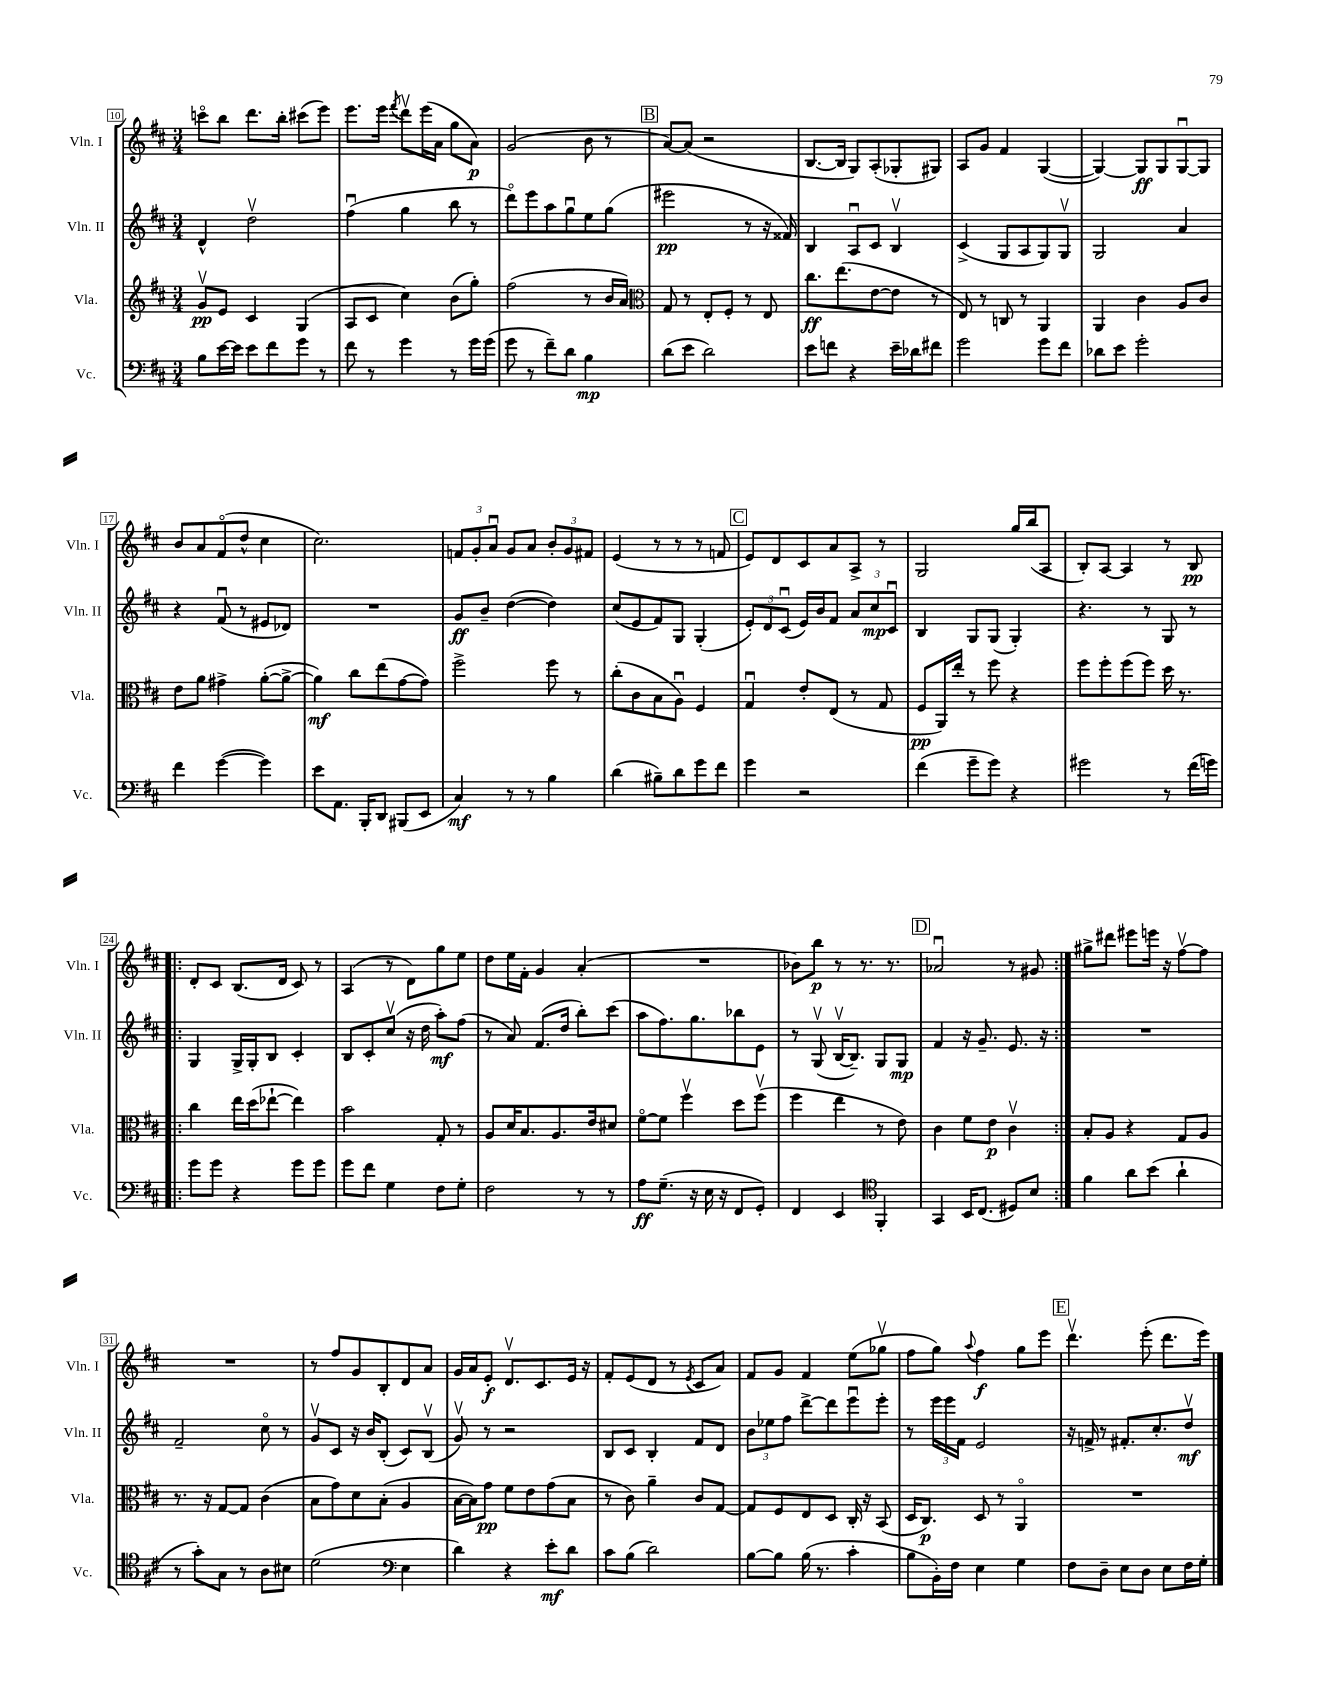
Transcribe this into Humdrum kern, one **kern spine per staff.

**kern	**kern	**kern	**kern
*staff4	*staff3	*staff2	*staff1
*clefF4	*clefG2	*clefG2	*clefG2
*k[f#c#]	*k[f#c#]	*k[f#c#]	*k[f#c#]
*M3/4	*M3/4	*M3/4	*M3/4
8B\L	8gv/L	4d^^/	8ccco\L
[16e\L	8e/J	.	8bb\J
16e\]JJ	.	.	.
8e\L	4c#/	2ddv\	8.ddd\L
8f#\	.	.	.
.	.	.	16bb'\Jk
8g\J	(4G/	.	(8ccc#\L
8r	.	.	8eee\J)
=	=	=	=
8f#\	8A/L	(4ff#u\	8.eee\L
8r	8c#/J	.	.
.	.	.	16eee\Jk
.	.	.	8qfff#/
4g\	4cc#\)	4gg\	8dddv\L
.	.	.	(16eee\L
.	.	.	16a\JJ
8r	(8b\L	8bb\	8gg\L
16g\LL	8gg'\J)	8r	8a\J)
(16g\JJ	.	.	.
=	=	=	=
8g\	(2ff#\	8dddo\L)	(2g/
8r	.	8eee\	.
8f#~\L)	.	8aa\	.
8d\J	.	8ggu\	.
4B\	8r	8ee\	8b\
.	16b/LL	(8gg\J	8r
.	16a/JJ)	.	.
=	=	=	=
*	*clefC3	*	*
(8d\L	8G/	2eee#\	[8a/L)
8e\J	8r	.	(8a/]J
2d\)	8E'/L	.	2r
.	8F#'/J	.	.
.	8r	8r	.
.	8E/	16r	.
.	.	16f##/)	.
=	=	=	=
8e\L	8.cc#\L	4B/	[8.B/L
8f\J	.	.	.
.	(8.ee\	.	16B/]Jk
4r	.	8Au/L	8G/L)
.	[8e\	8c#/J	(8A'/
16e~\LL	8e\]J	4Bv/	8G-'/
16d-\J	.	.	.
8f#\J	8r	.	8G#/J)
=	=	=	=
2g\	8E/)	(4c#^/	8A/L
.	8r	.	8g/J
.	8C/	8G/L	4f#/
.	8r	8A/	.
8g\L	4AA/	8G/)	([4G/
8f#\J	.	8Gv/J	.
=	=	=	=
8d-\L	4AA/	2G/	4G/_)
8e\J	.	.	.
2g'\	4c#\	.	8G/]L
.	.	.	8G/
.	8A/L	4a/	[8Gu/
.	8c#/J	.	8G/]J
=	=	=	=
4f#\	8e\L	4r	8b/L
.	8a\J	.	8a/
([4g\	4g#^\	(8f#u/	(8f#o/
.	.	8r	8dd^^/J
4g\])	([8a'\L	8e#/L	4cc#\
.	8a^\_J	8d-/J)	.
=	=	=	=
8e\L	4a\])	2.r	2.cc#\)
8.AA\J	.	.	.
.	8cc#\L	.	.
16BBB'/LK	.	.	.
8DD/J	(8ee\	.	.
(8BBB#/L	[8g\	.	.
8EE/J	8g\]J)	.	.
=	=	=	=
4C#/)	2ff#^\	8g/L	12f/L
.	.	.	12g'/
.	.	8b~/J	.
.	.	.	12au/J
8r	.	([4dd\	8g/L
8r	.	.	8a/J
4B\	8ff#\	4dd\])	12b'/L
.	.	.	12g/
.	8r	.	.
.	.	.	12f#/J
=	=	=	=
(4d\	(8cc#'\L	(8cc#/L	(4e/
.	8c#\	8e/	.
8B#~\L)	8B\	8f#/)	8r
8d\	8Au\J)	8G/J	8r
8g\	4F#/	(4G'/	8r
8f#\J	.	.	8f/
=	=	=	=
4g\	4Gu/	12e'/L)	8e/L)
.	.	12d/	.
.	.	.	8d/
.	.	(12c#u/J	.
2r	8e'/L	16e/LL)	8c#/
.	.	16b/J	.
.	(8E/J	8f#/J	8a/
.	8r	12a/L	8A^/J
.	.	12cc#/	.
.	8G/	.	8r
.	.	12c#u/J	.
=	=	=	=
(4f#\	8F#/L	4B/	2G/
.	16AA/L)	.	.
.	16ee'/JJ	.	.
8g~\L	8r	8G/L	.
8g\J)	8ff#\	(8G/J	.
4r	4r	4G'/)	16gg/LL
.	.	.	(16bb/J
.	.	.	8A/J
=	=	=	=
2g#\	8ff#\L	4.r	8B'/L)
.	8ff#'\	.	[8A/J
.	(8ff#\	.	4A/]
.	8ff#\J)	8r	.
8r	16dd\	8G/	8r
.	8.r	.	.
(16f#\LL	.	8r	8B/
16g\JJ)	.	.	.
=!|:	=!|:	=!|:	=!|:
8g\L	4cc#\	4G/	8d'/L
8g\J	.	.	8c#/J
4r	16ee\LL	16G^/LL	(8.B/L
.	(16dd\J	16G'/J	.
.	[8ee-`\J	8B/J	.
.	.	.	16d/Jk
8g\L	4ee-\])	4c#'/	8c#/)
8g\J	.	.	8r
=	=	=	=
8g\L	2b\	8B/L	(4A/
8f#\J	.	8c#'/	.
4G\	.	(8cc#v/J	8r
.	.	16r	8d\L)
.	.	16dd\	.
8F#\L	8G'/	8aa'\L)	8gg\
8G'\J	8r	(8ff#\J	8ee\J
=	=	=	=
2F#\	8A/L	8r	8dd\L
.	16d/K	8a/)	16ee\L
.	8.B/	.	16f#'\JJ
.	.	(8.f#/L	4g/
.	8.A/	.	.
.	.	16dd/Jk	.
8r	.	8bb'\L)	(4a'/
.	16e/k	.	.
8r	8d#/J	(8ccc#\J	.
=	=	=	=
8A\L	[8f#o\L	8aa\L	2.r
(8.G~\J	8f#\]J	8.ff#\)	.
.	4ff#v\	.	.
16r	.	8.gg\	.
16E\	.	.	.
16r	.	.	.
8FF#/L	8dd\L	8bb-\	.
8GG'/J)	(8ff#v\J	8e\J	.
=	=	=	=
4FF#/	4ff#\	8r	8b-\L)
.	.	(8Gv/	8bb\J
4EE/	4ee\	[16Bv/LK	8r
.	.	8.B~/]J)	.
.	.	.	8.r
*clefC4	*	*	*
4FF#'/	8r	8G/L	.
.	.	.	8.r
.	8e\)	8G/J	.
=	=	=	=
4GG/	4c#\	4f#/	2a-u/
16BB/LK	8f#\L	16r	.
(8.C#/J	.	8.g~/	.
.	8e\J	.	.
8D#/L)	4c#v\	8.e/	8r
8B/J	.	.	8g#/
.	.	16r	.
=:|!	=:|!	=:|!	=:|!
4f#\	8B'/L	2.r	8gg#^\L
.	8A/J	.	8ddd#\J
8a\L	4r	.	8eee#\L
(8b\J	.	.	16eee\Jk
.	.	.	16r
4a`\	8G/L	.	[8ff#v\L
.	8A/J	.	8ff#\]J
=	=	=	=
8r	8.r	2f#~/	2.r
8g'\L)	.	.	.
.	16r	.	.
8G\J	[8G/L	.	.
8r	8G/]J	.	.
8A\L	(4c#\	8cc#o\	.
8B#\J	.	8r	.
=	=	=	=
(2d\	8B\L	8gv/L	8r
.	8g\)	8c#/J	8ff#/L
.	8d\	16r	8g/
.	.	16b/LK	.
.	(8B'\J	(8B'/J	8B'/
*clefF4	*	*	*
4E\	4A/	8c#/L)	8d/
.	.	(8Bv/J	8a/J
=	=	=	=
4d\)	[16B\LL	8gv/)	16g/LL
.	16B\]J)	.	16a/J
.	8g\J	8r	8e'/J
4r	8f#\L	2r	8.dv/L
.	8e\	.	.
.	.	.	8.c#/
8e'\L	(8g\	.	.
8d\J	8B\J	.	16e/Jk
.	.	.	16r
=	=	=	=
8c#\L	8r	8B/L	8f#'/L
(8B\J	8c#\)	8c#/J	(8e/
2d\)	4a~\	4B'/	8d/J
.	.	.	8r
.	.	.	8qe/
.	8c#/L	8f#/L	8c#/L
.	[8G/J	8d/J	8a/J)
=	=	=	=
[8B\L	8G/]L	12b\L	8f#/L
.	.	12ee-\	.
8B\]J	8F#/	.	8g/J
.	.	12ff#\J	.
(16B\	8E/	[8ddd^\L	4f#/
8.r	.	.	.
.	8D/J	8ddd\]	.
4c#'\	16C#'/	8eeeu\	(8ee\L
.	16r	.	.
.	(8BB/	8eee'\J	8gg-v\J
=	=	=	=
8B\L	16D/LK	8r	8ff#\L
.	8.C#/J)	.	.
16BB'\L)	.	24eee\LL	8gg\J)
.	.	24eee\	.
16F#\JJ	.	.	.
.	.	24f#\JJ	.
.	.	.	8qqaa/
4E\	8D/	2e/	4ff#\
.	8r	.	.
4G\	4AAo/	.	8gg\L
.	.	.	8eee\J
=	=	=	=
8F#\L	2.r	16r	4.dddv\
.	.	16f^/	.
8D~\J	.	8r	.
8E\L	.	8.f#'/L	.
8D\J	.	.	(8eee'\
.	.	8.cc#'/	.
8E\L	.	.	8.ddd\L
16F#\L	.	8ddv/J	.
16G'\JJ	.	.	16eee\Jk)
==	==	==	==
*-	*-	*-	*-
